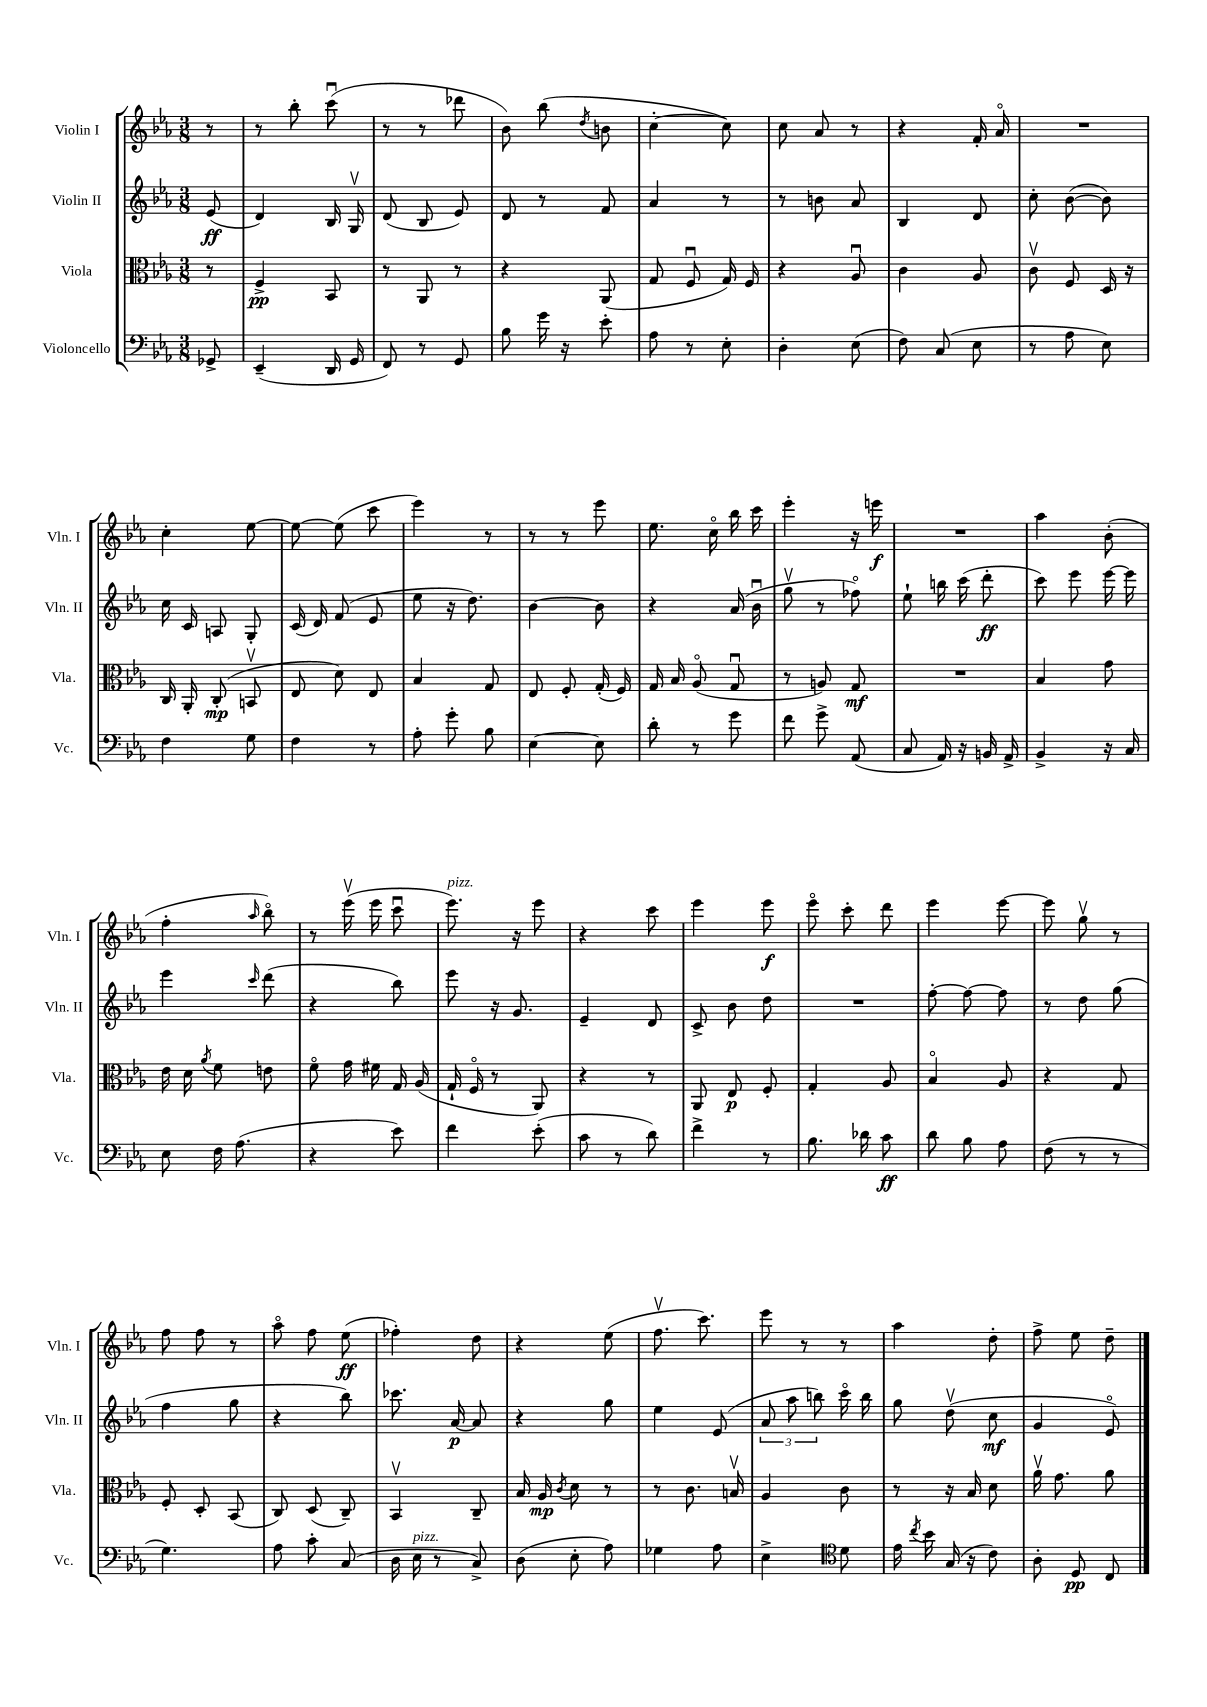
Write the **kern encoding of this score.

**kern	**dynam	**kern	**dynam	**kern	**dynam	**kern	**dynam
*part4	*part4	*part3	*part3	*part2	*part2	*part1	*part1
*staff4	*staff4	*staff3	*staff3	*staff2	*staff2	*staff1	*staff1
*I"Violoncello	*	*I"Viola	*	*I"Violin II	*	*I"Violin I	*
*I'Vc.	*	*I'Vla.	*	*I'Vln. II	*	*I'Vln. I	*
*clefF4	*	*clefC3	*	*clefG2	*	*clefG2	*
*k[b-e-a-]	*	*k[b-e-a-]	*	*k[b-e-a-]	*	*k[b-e-a-]	*
*M3/8	*	*M3/8	*	*M3/8	*	*M3/8	*
=	=	=	=	=	=	=	=
8GG-X^/	.	8r	.	(8e-/	ff	8r	.
=1	=1	=1	=1	=1	=1	=1	=1
(4EE-~/	.	4F^/	pp	4d/)	.	8r	.
.	.	.	.	.	.	8bb-'\	.
16DD/	.	8BB-/	.	16B-/	.	(8cccu\	.
16GG/	.	.	.	16Gv/	.	.	.
=2	=2	=2	=2	=2	=2	=2	=2
8FF/)	.	8r	.	(8d/	.	8r	.
8r	.	8AA-/	.	8B-/	.	8r	.
8GG/	.	8r	.	8e-/)	.	8ddd-X\	.
=3	=3	=3	=3	=3	=3	=3	=3
8B-\	.	4r	.	8d/	.	8b-\)	.
16g\	.	.	.	8r	.	(8bb-\	.
16r	.	.	.	.	.	.	.
.	.	.	.	.	.	8qdd/	.
8e-'\	.	(8AA-/	.	8f/	.	8bn\	.
=4	=4	=4	=4	=4	=4	=4	=4
8A-\	.	8G/	.	4a-/	.	[4cc'\	.
8r	.	8Fu/	.	.	.	.	.
8E-'\	.	16G/)	.	8r	.	8cc\])	.
.	.	16F/	.	.	.	.	.
=5	=5	=5	=5	=5	=5	=5	=5
4D'\	.	4r	.	8r	.	8cc\	.
.	.	.	.	8bn\	.	8a-/	.
(8E-\	.	8A-u/	.	8a-/	.	8r	.
=6	=6	=6	=6	=6	=6	=6	=6
8F\)	.	4c\	.	4B-/	.	4r	.
(8C/	.	.	.	.	.	.	.
8E-\	.	8A-/	.	8d/	.	16f'/	.
.	.	.	.	.	.	16a-/	.
=7	=7	=7	=7	=7	=7	=7	=7
8r	.	8cv\	.	8cc'\	.	4.r	.
8A-\	.	8F/	.	([8b-\	.	.	.
8E-\)	.	16D/	.	8b-\])	.	.	.
.	.	16r	.	.	.	.	.
!!LO:LB:g=z
=8	=8	=8	=8	=8	=8	=8	=8
4F\	.	16C/	.	16cc\	.	4cc'\	.
.	.	16AA-'/	.	16c/	.	.	.
.	.	(8C'/	mp	8An/	.	.	.
8G\	.	8BBnv/	.	8G'/	.	[8ee-\	.
=9	=9	=9	=9	=9	=9	=9	=9
4F\	.	8E-/	.	(16c/	.	8ee-\_	.
.	.	.	.	16d/)	.	.	.
.	.	8d\)	.	(8f/	.	(8ee-\]	.
8r	.	8E-/	.	8e-/	.	8ccc\	.
=10	=10	=10	=10	=10	=10	=10	=10
8A-'\	.	4B-/	.	8ee-\	.	4eee-\)	.
8g'\	.	.	.	16r	.	.	.
.	.	.	.	8.dd\)	.	.	.
8B-\	.	8G/	.	.	.	8r	.
=11	=11	=11	=11	=11	=11	=11	=11
[4E-\	.	8E-/	.	[4b-\	.	8r	.
.	.	8F'/	.	.	.	8r	.
8E-\]	.	(16G'/	.	8b-\]	.	8eee-\	.
.	.	16F/)	.	.	.	.	.
=12	=12	=12	=12	=12	=12	=12	=12
8d'\	.	16G/	.	4r	.	8.ee-\	.
.	.	16B-/	.	.	.	.	.
8r	.	(8A-/	.	.	.	.	.
.	.	.	.	.	.	16cc\	.
8g\	.	8Gu/	.	(16a-/	.	16bb-\	.
.	.	.	.	16b-u\	.	16ccc\	.
=13	=13	=13	=13	=13	=13	=13	=13
8f\	.	8r	.	8ggv\	.	4eee-'\	.
8g^\	.	8An/)	.	8r	.	.	.
(8AA-/	.	8G/	mf	8ff-X\)	.	16r	.
.	.	.	.	.	.	16eeen\	f
=14	=14	=14	=14	=14	=14	=14	=14
8C/	.	4.r	.	8ee-`\	.	4.r	.
16AA-/)	.	.	.	16bbn\	.	.	.
16r	.	.	.	(16ccc\	.	.	.
16BBn/	.	.	.	8ddd'\	ff	.	.
16AA-^/	.	.	.	.	.	.	.
=15	=15	=15	=15	=15	=15	=15	=15
4BB-^/	.	4B-/	.	8ccc\)	.	4aa-\	.
.	.	.	.	8eee-\	.	.	.
16r	.	8g\	.	[16eee-\	.	(8b-'\	.
16C/	.	.	.	16eee-\]	.	.	.
!!LO:LB:g=z
=16	=16	=16	=16	=16	=16	=16	=16
8E-\	.	16e-\	.	4eee-\	.	4ff'\	.
.	.	16d\	.	.	.	.	.
.	.	8qa-/	.	.	.	.	.
16F\	.	8f\	.	.	.	.	.
(8.A-\	.	.	.	.	.	.	.
.	.	.	.	16qqccc/	.	16qqaa-/	.
.	.	8en\	.	(8ddd\	.	8bb-\)	.
=17	=17	=17	=17	=17	=17	=17	=17
4r	.	8f\	.	4r	.	8r	.
.	.	16g\	.	.	.	(16eee-v\	.
.	.	16f#X\	.	.	.	16eee-\	.
8e-\)	.	16G/	.	8bb-\)	.	8cccu\	.
.	.	(16A-/	.	.	.	.	.
=18	=18	=18	=18	=18	=18	=18	=18
!	!	!	!	!	!	!LO:TX:a:i:t=pizz.	!
4f\	.	16G`/	.	8eee-\	.	8.eee-\)	.
.	.	16F/	.	.	.	.	.
.	.	8r	.	16r	.	.	.
.	.	.	.	8.g/	.	16r	.
(8e-'\	.	8AA-/)	.	.	.	8eee-\	.
=19	=19	=19	=19	=19	=19	=19	=19
8c\	.	4r	.	4e-~/	.	4r	.
8r	.	.	.	.	.	.	.
8d\)	.	8r	.	8d/	.	8ccc\	.
=20	=20	=20	=20	=20	=20	=20	=20
4f^\	.	8AA-/	.	8c^/	.	4eee-\	.
.	.	8E-/	p	8b-\	.	.	.
8r	.	8F'/	.	8dd\	.	8eee-\	f
=21	=21	=21	=21	=21	=21	=21	=21
8.B-\	.	4G'/	.	4.r	.	8eee-\	.
.	.	.	.	.	.	8ccc'\	.
16d-X\	.	.	.	.	.	.	.
8c\	ff	8A-/	.	.	.	8ddd\	.
=22	=22	=22	=22	=22	=22	=22	=22
8d\	.	4B-/	.	[8ff'\	.	4eee-\	.
8B-\	.	.	.	8ff\_	.	.	.
8A-\	.	8A-/	.	8ff\]	.	[8eee-\	.
=23	=23	=23	=23	=23	=23	=23	=23
(8F\	.	4r	.	8r	.	8eee-\]	.
8r	.	.	.	8dd\	.	8ggv\	.
8r	.	8G/	.	(8gg\	.	8r	.
!!LO:LB:g=z
=24	=24	=24	=24	=24	=24	=24	=24
4.G\)	.	8F'/	.	4ff\	.	8ff\	.
.	.	8D'/	.	.	.	8ff\	.
.	.	(8BB-/	.	8gg\	.	8r	.
=25	=25	=25	=25	=25	=25	=25	=25
8A-\	.	8C/)	.	4r	.	8aa-\	.
8c'\	.	(8D/	.	.	.	8ff\	.
(8C/	.	8C~/)	.	8bb-\)	.	(8ee-\	ff
=26	=26	=26	=26	=26	=26	=26	=26
16D\	.	4BB-v/	.	8.ccc-X\	.	4ff-X'\)	.
!LO:TX:a:i:t=pizz.	!	!	!	!	!	!	!
16E-\	.	.	.	.	.	.	.
8r	.	.	.	.	.	.	.
.	.	.	.	[16a-/	p	.	.
8C^/)	.	8C~/	.	8a-/]	.	8dd\	.
=27	=27	=27	=27	=27	=27	=27	=27
(8D\	.	16B-/	.	4r	.	4r	.
.	.	16A-/	mp	.	.	.	.
.	.	8qc/	.	.	.	.	.
8E-'\	.	8d\	.	.	.	.	.
8A-\)	.	8r	.	8gg\	.	(8ee-\	.
=28	=28	=28	=28	=28	=28	=28	=28
4G-X\	.	8r	.	4ee-\	.	8.ffv\	.
.	.	8.c\	.	.	.	.	.
.	.	.	.	.	.	8.ccc\)	.
8A-\	.	.	.	(8e-/	.	.	.
.	.	16Bnv/	.	.	.	.	.
=29	=29	=29	=29	=29	=29	=29	=29
4E-^\	.	4A-/	.	12a-/	.	8eee-\	.
.	.	.	.	12aa-\	.	.	.
.	.	.	.	.	.	8r	.
.	.	.	.	12bbn\)	.	.	.
*clefC4	*	*	*	*	*	*	*
8d\	.	8c\	.	16ccc\	.	8r	.
.	.	.	.	16bb\	.	.	.
=30	=30	=30	=30	=30	=30	=30	=30
16e-\	.	8r	.	8gg\	.	4aa-\	.
8qcc/	.	.	.	.	.	.	.
16b-\	.	.	.	.	.	.	.
(16G/	.	16r	.	(8ddv\	.	.	.
16r	.	16B-/	.	.	.	.	.
8c\)	.	8d\	.	8cc\	mf	8dd'\	.
=31	=31	=31	=31	=31	=31	=31	=31
8A-'\	.	16a-v\	.	4g/	.	8ff^\	.
.	.	8.g\	.	.	.	.	.
8D/	pp	.	.	.	.	8ee-\	.
8C/	.	8a-\	.	8e-/)	.	8dd~\	.
==	==	==	==	==	==	==	==
*-	*-	*-	*-	*-	*-	*-	*-
